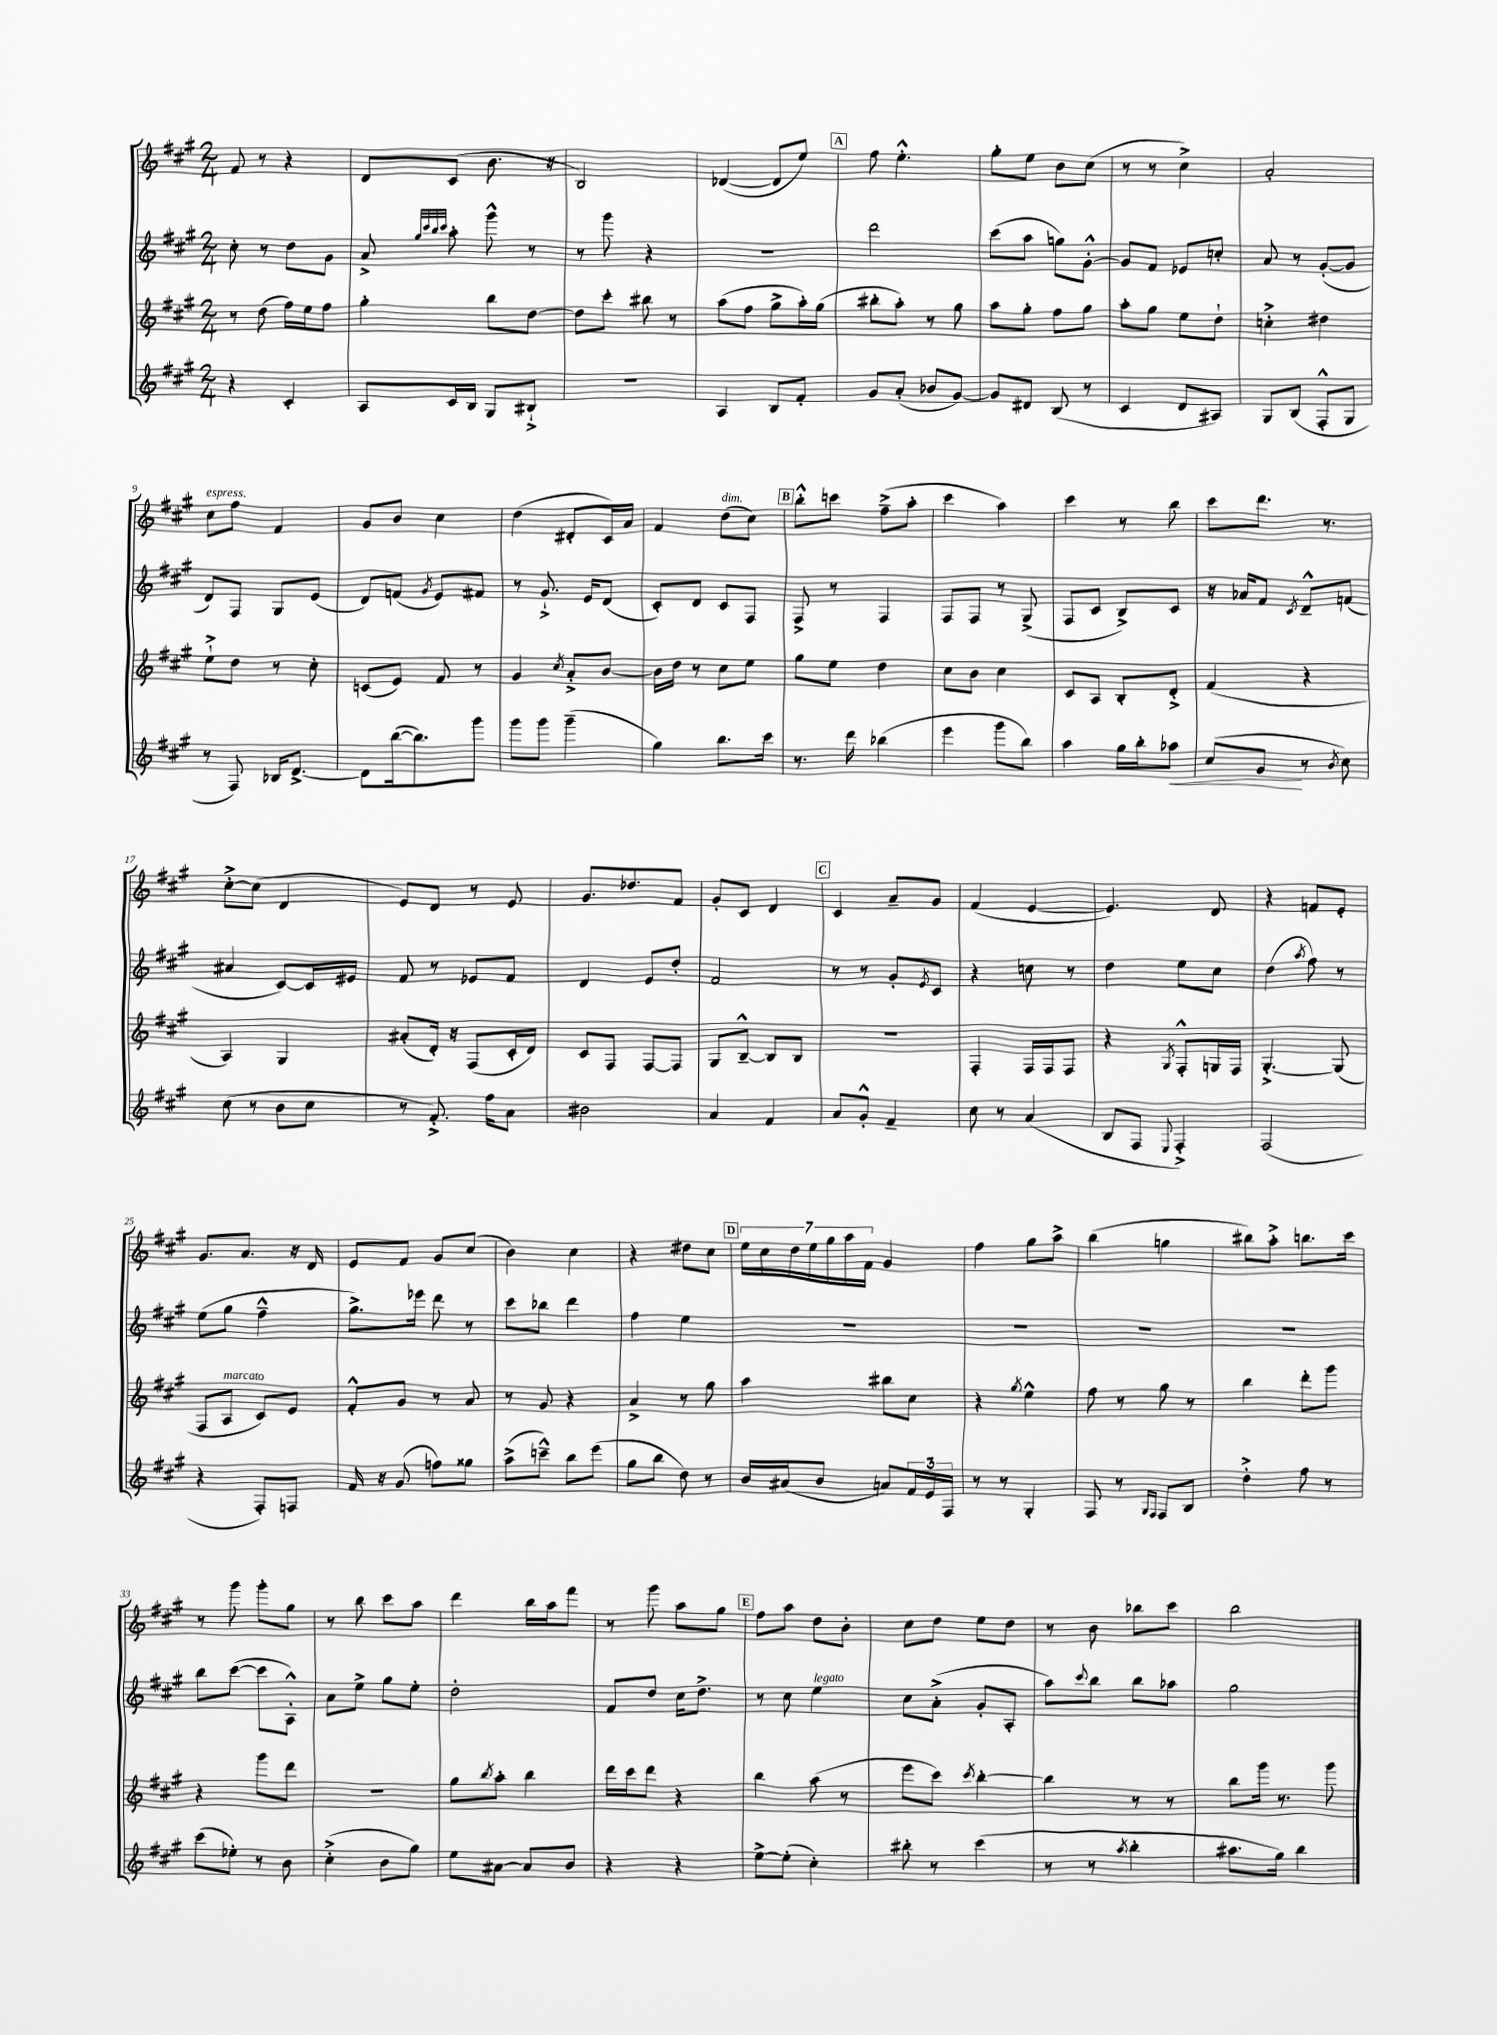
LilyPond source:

<<
\new StaffGroup <<
\new Staff = "s0" {
    \clef treble \key a \major \numericTimeSignature \time 2/4
    fis'8 r8 r4 |
    d'8 cis'8( b'8. r16 |
    b2) |
    des'4~( des'8 e''8) |
    \mark \markup { \box "A" } fis''8 e''4.-.-^ |
    gis''8-. e''8 b'8 cis''8( |
    r8 r8 cis''4->) |
    a'2-. |
    cis''8^\markup { \italic "espress." } fis''8 fis'4 |
    gis'8 b'8 cis''4 |
    d''4( dis'8-. cis'16) a'16 |
    fis'4 d''8^\markup { \italic "dim." }( cis''8) |
    \mark \markup { \box "B" } b''8-.-^ c'''8 fis''8--->( a''8-. |
    cis'''4 a''4) |
    cis'''4 r8 b''8 |
    cis'''8 d'''8. r8. |
    cis''8~-.-> cis''8( d'4 |
    e'8) d'8 r8 e'8 |
    gis'8. des''8. fis'8 |
    gis'8-. cis'8 d'4 |
    \mark \markup { \box "C" } cis'4 a'8-- gis'8 |
    fis'4( e'4~ |
    e'4.) d'8 |
    r4 f'8 e'8-. |
    gis'8. a'8. r16 d'16 |
    e'8 fis'8 gis'8 cis''8( |
    b'4) cis''4 |
    r4 dis''8 cis''8 |
    \mark \markup { \box "D" } \tuplet 7/4 { e''16 cis''16 d''16 e''16 gis''16 a''16 fis'16 } gis'4 |
    fis''4 gis''8 a''8-> |
    b''4( g''4 |
    bis''8) a''8-.-> b''8. cis'''16 |
    r8 gis'''8 gis'''8-. gis''8 |
    r8 b''8 cis'''8 a''8 |
    d'''4 b''16 a''16 fis'''8 |
    r8 gis'''8 a''8 gis''8 |
    \mark \markup { \box "E" } fis''8 a''8 d''8 b'8-. |
    cis''8 d''8 e''8 d''8 |
    r8 b'8 bes''8 cis'''8 |
    b''2 \bar "|." |
}
\new Staff = "s1" {
    \clef treble \key a \major \numericTimeSignature \time 2/4
    cis''8-. r8 d''8 gis'8 |
    a'8-> \grace { gis''32 cis'''32 b''32 cis'''32 } a''8-. gis'''8-^ r8 |
    r8 gis'''8 r4 |
    R2 |
    \mark \markup { \box "A" } d'''2 |
    cis'''8( a''8 g''8) gis'8~-.-^ |
    gis'8 fis'8 ees'8 c''8-. |
    a'8 r8 gis'8~-.( gis'8 |
    d'8) fis8 gis8 e'8( |
    d'8) f'8( \acciaccatura { gis'8 } e'8) fis'8 |
    r8 gis'8.-!-> e'16 d'8( |
    cis'8-.) d'8 cis'8 fis8 |
    \mark \markup { \box "B" } fis8-> r8 fis4 |
    fis8 fis8 r8 gis8->( |
    fis8 cis'8 b8->) cis'8 |
    r16 aes'16 fis'8 \acciaccatura { cis'8 } d'8---^ f'8( |
    ais'4 cis'8~) cis'16 eis'16 |
    fis'8 r8 ees'8 fis'8 |
    d'4 e'8 d''8-. |
    fis'2 |
    \mark \markup { \box "C" } r8 r8 gis'8-. \acciaccatura { e'8 } cis'8 |
    r4 c''8 r8 |
    d''4 e''8 cis''8 |
    d''4( \acciaccatura { a''8 } fis''8) r8 |
    e''8( gis''8 fis''4---^ |
    gis''8.->) ees'''16 d'''8 r8 |
    cis'''8 bes''8 d'''4 |
    fis''4 e''4 |
    \mark \markup { \box "D" } R2 |
    R2 |
    R2 |
    R2 |
    b''8 cis'''8~( cis'''8 a8-.-^) |
    a'8 e''8-> gis''8 e''8-. |
    d''2-. |
    fis'8 d''8 cis''16 d''8.-> |
    \mark \markup { \box "E" } r8 cis''8 e''4^\markup { \italic "legato" } |
    cis''8 a'8-.->( gis'8-. a8-. |
    a''8) \appoggiatura { cis'''8 } b''8 b''8 aes''8 |
    gis''2 \bar "|." |
}
\new Staff = "s2" {
    \clef treble \key a \major \numericTimeSignature \time 2/4
    r8 d''8( fis''16) e''16 fis''8 |
    gis''4-. b''8 d''8~ |
    d''8 cis'''8-. bis''8 r8 |
    a''8( fis''8 gis''8-> a''16-.) gis''16( |
    \mark \markup { \box "A" } bis''8-. a''8-.) r8 gis''8 |
    a''8 gis''8-. fis''8 gis''8 |
    a''8-. gis''8 e''8 d''8-! |
    c''4-.-> dis''4 |
    e''8-!-> d''8 r8 cis''8-. |
    c'8( e'8) fis'8 r8 |
    gis'4 \acciaccatura { cis''8 } a'8-.-> b'8~ |
    b'16 d''16 r8 cis''8 e''8 |
    \mark \markup { \box "B" } gis''8 e''8 d''4 |
    cis''8 b'8 cis''4 |
    cis'8 a8 b8-. d'8-.-> |
    fis'4( r4 |
    a4) gis4 |
    ais'8-.( d'16-.) r16 fis8( cis'16-. d'16) |
    cis'8 fis8 fis8~ fis8 |
    gis8 b8~---^ b8 b8 |
    \mark \markup { \box "C" } r2 |
    fis4-. fis16 fis16 fis8 |
    r4 \acciaccatura { gis8 } fis8-.-^ g16 fis16 |
    gis4.~-.-> gis8( |
    fis8 a8^\markup { \italic "marcato" } cis'8) e'8 |
    fis'8-.-^ gis'8 r8 a'8 |
    r8 gis'8 r4 |
    a'4-> r8 gis''8 |
    \mark \markup { \box "D" } a''4 bis''8 cis''8 |
    r4 \acciaccatura { gis''8 } e''4-^ |
    fis''8 r8 gis''8 r8 |
    b''4 d'''8-. gis'''8 |
    r4 gis'''8 d'''8 |
    R2 |
    gis''8 \acciaccatura { b''8 } a''8-. b''4 |
    d'''16 cis'''16 d'''8 r4 |
    \mark \markup { \box "E" } b''4 a''8( r8 |
    e'''8 cis'''8) \acciaccatura { cis'''8 } b''4~-. |
    b''4 r8 r8 |
    b''8 gis'''16 r8. gis'''8 \bar "|." |
}
\new Staff = "s3" {
    \clef treble \key a \major \numericTimeSignature \time 2/4
    r4 cis'4-. |
    a8 cis'16 b16 gis8 bis8-!-> |
    r2 |
    a4 b8 fis'8-. |
    \mark \markup { \box "A" } gis'8 a'8-.( bes'8 gis'8~) |
    gis'8 dis'8 b8( r8 |
    cis'4 d'8 ais8) |
    gis8 b8( fis8-.-^ gis8 |
    r8 fis8) bes16 d'8.~-> |
    d'8 b''16~( b''8.) gis'''8 |
    gis'''8 gis'''8 gis'''4--( |
    gis''4) b''8. cis'''16 |
    \mark \markup { \box "B" } r8. d'''16 bes''4( |
    e'''4 gis'''8 b''8) |
    a''4 gis''16 b''16-. aes''8\< |
    cis''8( gis'8\! r8 \acciaccatura { b'8 } cis''8) |
    cis''8( r8 b'8 cis''8 |
    r8 fis'8.-.->) fis''16 a'8 |
    bis'2 |
    a'4 fis'4 |
    \mark \markup { \box "C" } a'8 gis'8-.-^ fis'4-- |
    cis''8 r8 a'4( |
    b8 fis8 \appoggiatura { e8 } fis4-.->) |
    fis2( |
    r4 fis8-.) f8 |
    fis'16 r16 gis'8( f''8) gisis''8 |
    a''8->( c'''8---^) b''8 e'''8( |
    gis''8 b''8 d''8) r8 |
    \mark \markup { \box "D" } b'16 ais'16( b'8 a'8) \tuplet 3/2 { fis'16 e'16 fis16 } |
    r8 r8 gis4-. |
    fis8 r8 \grace { gis16 fis16 } fis8 b8 |
    d''4-.-> fis''8 r8 |
    cis'''8( ees''8-.) r8 b'8 |
    cis''4-.->( b'8 gis''8) |
    e''8 ais'8~ ais'8 b'8 |
    r4 r4 |
    \mark \markup { \box "E" } e''8~-> e''8-.( cis''4-.) |
    bis''8-. r8 cis'''4( |
    r8 r8 \acciaccatura { a''8 } b''4-. |
    ais''8. gis''16) b''4 \bar "|." |
}
>>
>>
